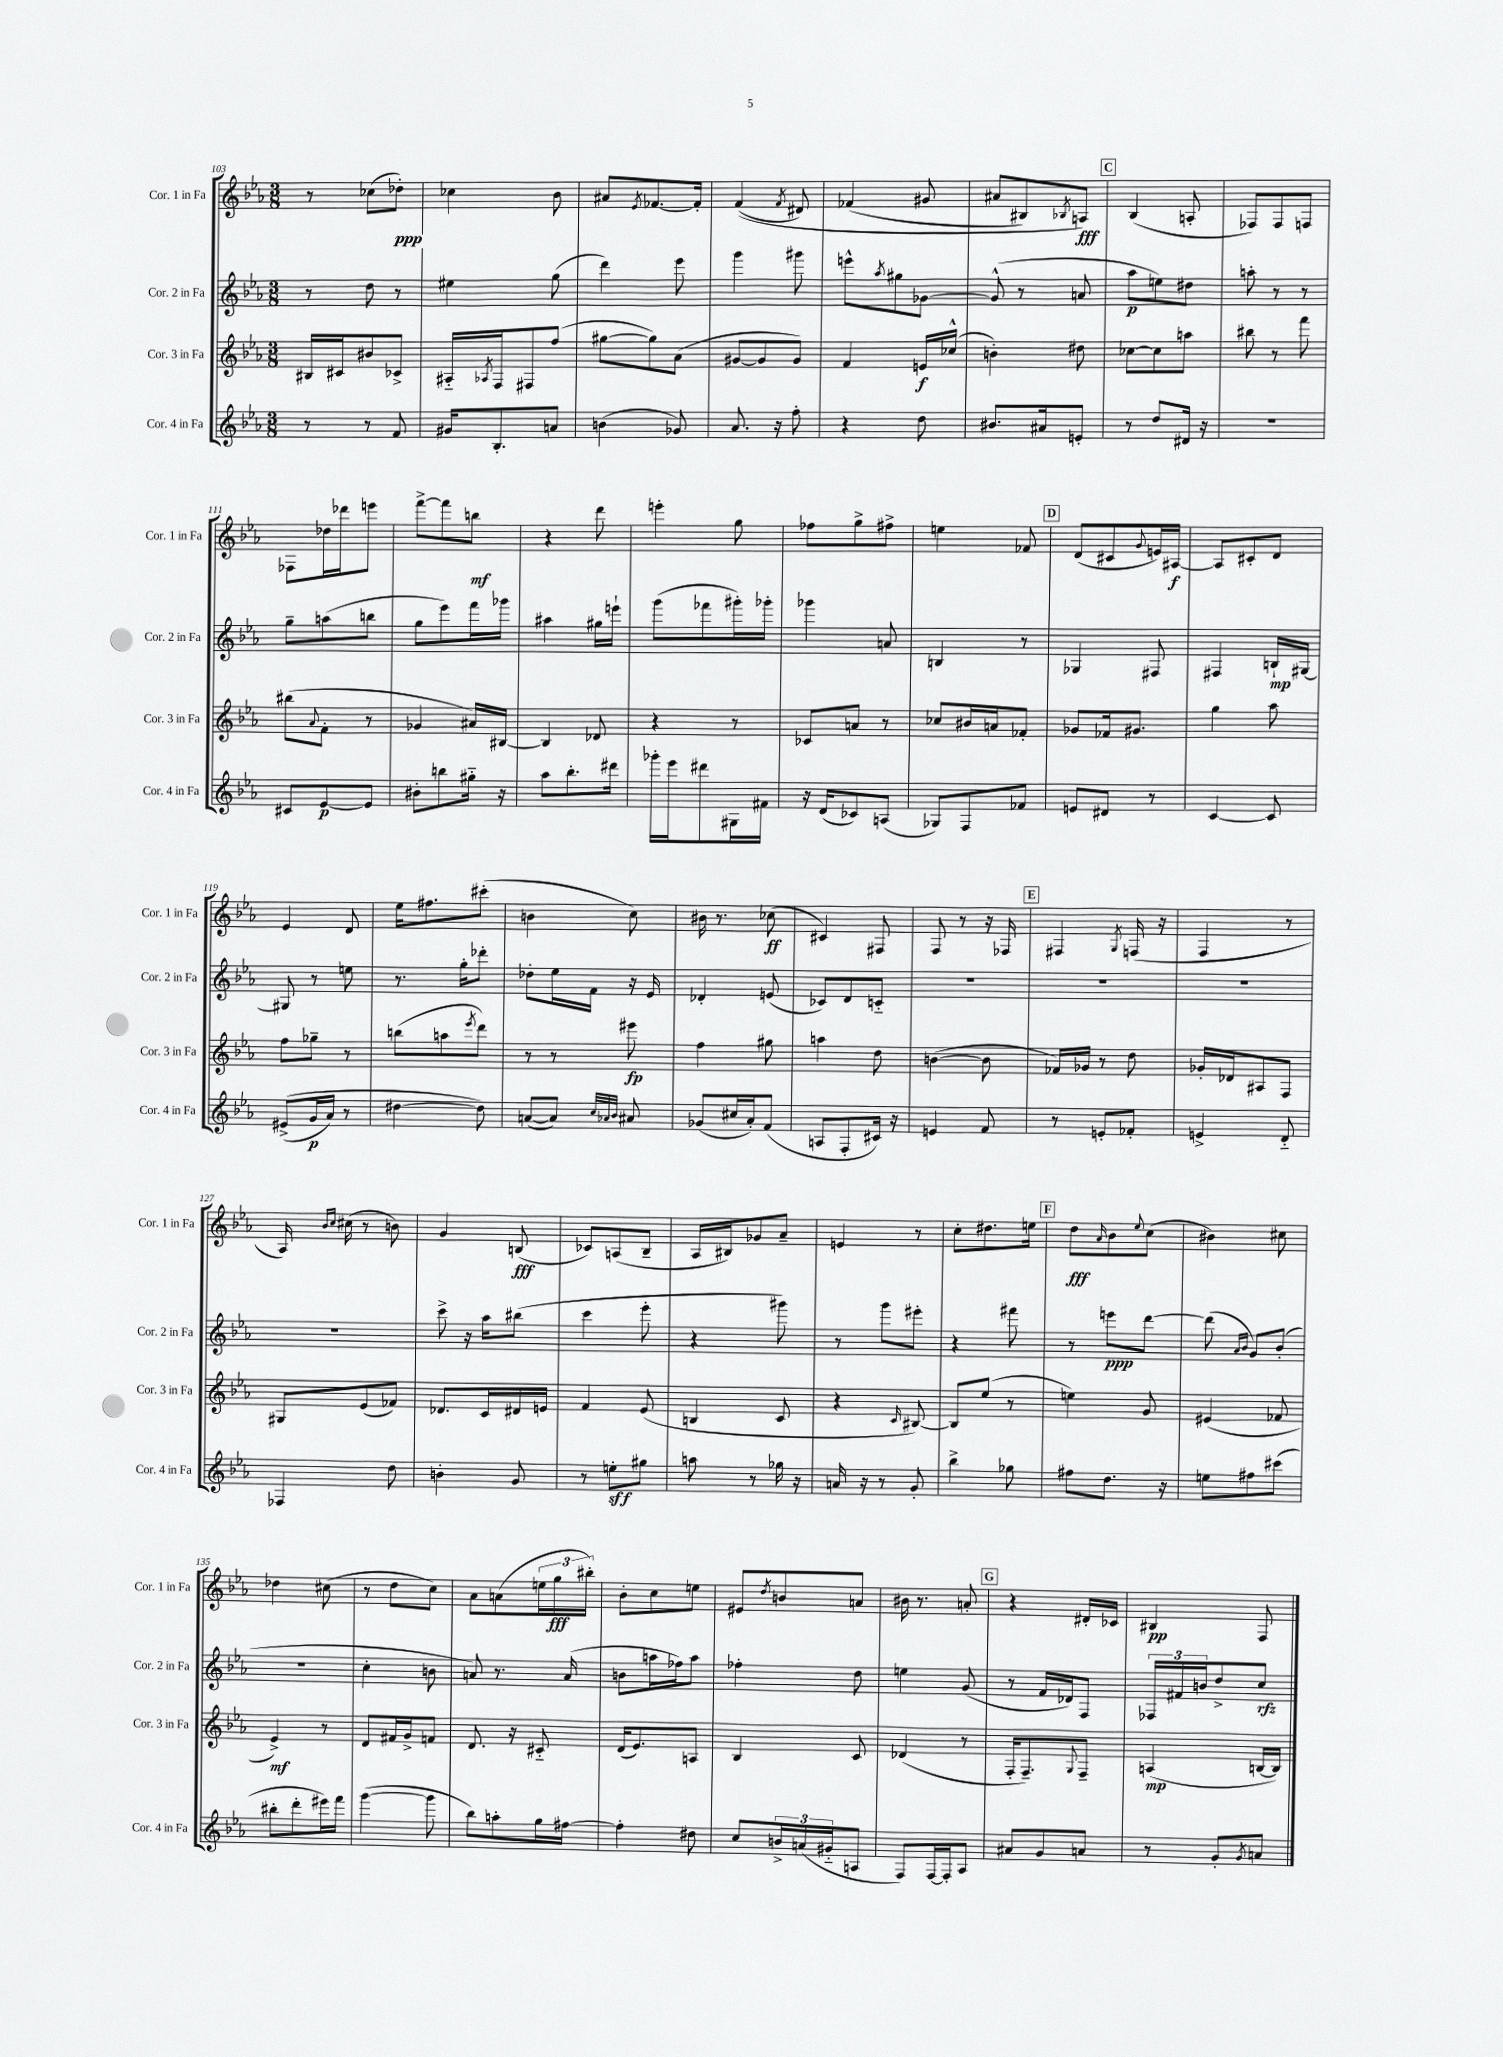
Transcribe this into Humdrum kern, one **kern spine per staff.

**kern	**kern	**kern	**kern
*staff4	*staff3	*staff2	*staff1
*clefG2	*clefG2	*clefG2	*clefG2
*k[b-e-a-]	*k[b-e-a-]	*k[b-e-a-]	*k[b-e-a-]
*M3/8	*M3/8	*M3/8	*M3/8
8r	16B#/LL	8r	8r
.	16c#/J	.	.
8r	8b#/	8dd\	(8cc-\L
8f/	8c-^/J	8r	8dd-'\J)
=	=	=	=
16g#/LK	16A#'~/LL	4ee#\	4cc-\
.	8qA-/	.	.
8.B-'/	16F/J	.	.
.	8F#/	.	.
8a/J	(8ff/J	(8gg\	8b-\
=	=	=	=
(4b\	[8gg#\L	4ddd\)	8a#/L
.	.	.	8qe-/
.	8gg#\])	.	[8.f-/
8g-/)	(8a-\J	8eee-\	.
.	.	.	16f-'/]Jk
=	=	=	=
8.a-/	[8g#/L	4ggg\	&((4f/
.	8g#/]	.	.
16r	.	.	.
.	.	.	8qf/
8ff'\	8g#/J)	8ggg#\	8d#/)
=	=	=	=
4r	4f/	8eee^^\L	(4f-/
.	.	8qaa-/	.
.	.	8gg#\	.
8dd\	16e/LL	[8g-\J	8g#/
.	(16cc-^^/JJ	.	.
=	=	=	=
8.b#/L	4b'\)	(8g-^^/]	8a#/L
.	.	8r	8B#/)
16a#/k	.	.	.
.	.	.	8qB-/
8e'/J	8dd#\	8a/	8A/J&)
=	=	=	=
8r	[8cc-\L	8aa-\L	(4B-/
8dd/L	8cc-\]	8ee\)	.
16d#/Jk	8aa\J	8dd#\J	8A'/
16r	.	.	.
=	=	=	=
4.r	8bb#\	8aa'\	8F-/L)
.	8r	8r	8F-/
.	8fff\	8r	8F/J
=	=	=	=
8c#/L	(8bb#\L	8gg~\L	8F-\L
.	8qqa-/	.	.
[8e-/	8f'\J	(8aa\	16dd-\L
.	.	.	16ddd-\J
8e-/]J	8r	8bb\J	8eee\J
=	=	=	=
8b#'\L	4g-/	8gg\L	[8fff^\L
8bb\	.	8eee-\)	8fff\]
16gg#'~\Jk	16a#/LL)	16fff\L	8bb\J
16r	[16B#/JJ	16ggg-\JJ	.
=	=	=	=
8aa-\L	4B#/]	4aa#\	4r
8.bb-'\	.	.	.
.	8d-/	16gg#\LL	8ddd\
16ddd#\Jk	.	16eee`\JJ	.
=	=	=	=
16ggg-'\LL	4r	(8ggg\L	4eee'\
16eee-\J	.	.	.
8ddd#\	.	8fff-\	.
16G#\L	8r	16ggg#'\L)	8gg\
16f#\JJ	.	16ggg-'\JJ	.
=	=	=	=
16r	8c-/L	4ggg-\	8ff-\L
(16d/LK	.	.	.
8c-/)	8a/J	.	8gg^\
(8A/J	8r	8a/	8ff#^\J
=	=	=	=
8G-/L)	8cc-/L	4B/	4ee\
8F/	16b#/L	.	.
.	16a/J	.	.
8f-/J	8f-'/J	8r	8f-/
=	=	=	=
8e/L	8g-/L	4G-/	(8d/L
8d#/J	16f-/k	.	8c#/
.	8.g#/J	.	.
.	.	.	8qqg/
8r	.	8F#/	16e/L)
.	.	.	[16A#/JJ
=	=	=	=
[4c/	4gg\	4F#/	8A#/]L
.	.	.	8c#'/
8c/]	8aa-\	16B`/LL	8d/J
.	.	[16G#/JJ	.
=	=	=	=
&((8e#^/L	8ff\L	8G#/]	4e-/
16g/L	8gg-~\J	8r	.
16a-/JJ)	.	.	.
8r	8r	8ee\	8d/
=	=	=	=
[4dd#\	(8bb\L	8.r	16ee-\LK
.	.	.	8.ff#\
.	8aa\	.	.
.	.	16gg'\LK	.
.	8qeee-/	.	.
8dd#\]&)	8ddd\J)	8ddd-'\J	(8ccc#'\J
=	=	=	=
([8a/L	8r	8dd-'\L	4b\
8a/]J)	8r	16ee-\L	.
.	.	16f\JJ	.
32qqcc/LLL	.	.	.
32qqa-/	.	.	.
32qqb-/JJJ	.	.	.
8a#/	8eee#\	16r	8cc\)
.	.	16e-/	.
=	=	=	=
(8g-/L	4ff\	4d-'/	16b#\
.	.	.	8.r
16cc#/L	.	.	.
16a-'/J)	.	.	.
(8f/J	8gg#\	(8e/	(8cc-\
=	=	=	=
8A/L	4aa\	8c-/L)	4c#/)
8F'/	.	8d/	.
16c#/Jk)	8dd\	8c'~/J	8F#/
16r	.	.	.
=	=	=	=
4e/	([4b\	4.r	8F/
.	.	.	8r
8f/	8b\]	.	16r
.	.	.	16F-/
=	=	=	=
8r	16f-/LL)	4.r	4F#/
.	16g-/JJ	.	.
8e'/L	8r	.	.
.	.	.	8qG/
8f-'/J	8dd\	.	(16F/
.	.	.	16r
=	=	=	=
4e^/	16g-'/LL	4.r	4F/
.	16d-/J	.	.
.	8A#/	.	.
8d'~/	8F/J	.	8r
=	=	=	=
4F-/	8G#/L	4.r	16A-/)
.	.	.	16qqb-/LL
.	.	.	16qqcc/JJ
.	.	.	(16cc#\
.	(8e-/	.	8r
8dd\	8f-/J)	.	8b\)
=	=	=	=
4b'\	8.d-/L	8ccc^\	4g/
.	.	16r	.
.	16c/L	16aa-\LK	.
8g/	16d#/	(8bb#\J	(8B/
.	16e/JJ	.	.
=	=	=	=
8r	4f/	4ccc\	8c-/L)
8ee'\L	.	.	(8A/
8gg#\J	(8e-/	8eee-'\	8B-~/J
=	=	=	=
8aa\	4B/	4r	16A-/LL
.	.	.	16B#/J)
8r	.	.	8g-/
16gg-\	8c/	8ggg#\)	8a-~/J
16r	.	.	.
=	=	=	=
16a/	4r	8r	4e/
16r	.	.	.
8r	.	8ggg\L	.
.	16qqc/	.	.
8g'/	[8B#/)	8eee#'\J	8r
=	=	=	=
4bb-^\	8B#/]L	4r	8cc'\L
.	(8ee-/J	.	8.dd#\
8gg-\	8r	8fff#\	.
.	.	.	16ee\Jk
=	=	=	=
8ff#\L	4ee\)	8r	8dd\L
.	.	.	16qqa-/
8.dd\J	.	8eee\L	8b-\
.	.	.	8qqee-/
.	8g/	[8ddd\J	(8cc\J
16r	.	.	.
=	=	=	=
8ee\L	(4e#/	(8ddd\]	4b#\)
.	.	16qqa-/LL	.
.	.	16qqb-/JJ	.
8ff#\	.	8g/L)	.
(8ccc#\J	8f-/	(8b-'/J	8cc#\
=	=	=	=
8bb#'\L	4e-^/)	4.r	4dd-\
8ddd'\	.	.	.
16eee#\L)	8r	.	(8cc#\
16fff\JJ	.	.	.
=	=	=	=
([4ggg\	8d/L	4cc'\	8r
.	16f#/L	.	8dd\L
.	16g^/J	.	.
8ggg\]	8f/J	8b\	8cc\J)
=	=	=	=
8bb-\L)	8.d/	8a/)	8a-\L
8aa'\	.	8.r	(8a\
.	16r	.	.
16gg\L	8c#'~/	.	24ee\L
.	.	.	24gg\
[16ff#\JJ	.	(16a/	.
.	.	.	24bb#'\JJ)
=	=	=	=
4ff#'\]	(16d/LK	8b\L	8b-'\L
.	8.e-/)	.	.
.	.	16aa\L	8cc\
.	.	16ff-\J)	.
8dd#\	8A/J	8aa\J	8ee\J
=	=	=	=
8cc/L	4B-/	4ff-'\	8e#/L
.	.	.	8qdd/
24b^/L	.	.	8b/
(24a/	.	.	.
24g#'~/J	.	.	.
8A/J	8c/	8dd\	8a/J
=	=	=	=
8F/L)	(4d-/	4ee\	16b#\
.	.	.	8.r
[16F/L	.	.	.
16F'/]J	.	.	.
8A-/J	8r	(8g/	8a'/
=	=	=	=
8a#/L	16F'/LK	8r	4r
.	8.F~/)	.	.
8g/	.	16f/LL	.
.	.	16d-/J)	.
.	8qqG/	.	.
8a/J	8F~/J	8F/J	16d#'/LL
.	.	.	16c-/JJ
=	=	=	=
8r	(4A/	24F-/LL	4B#/
.	.	24f#/	.
.	.	24b/J	.
8g'/L	.	8dd^/	.
8qg/	.	.	.
8a/J	[16B/LL	8cc/J	8F/
.	16B/]JJ)	.	.
==	==	==	==
*-	*-	*-	*-
